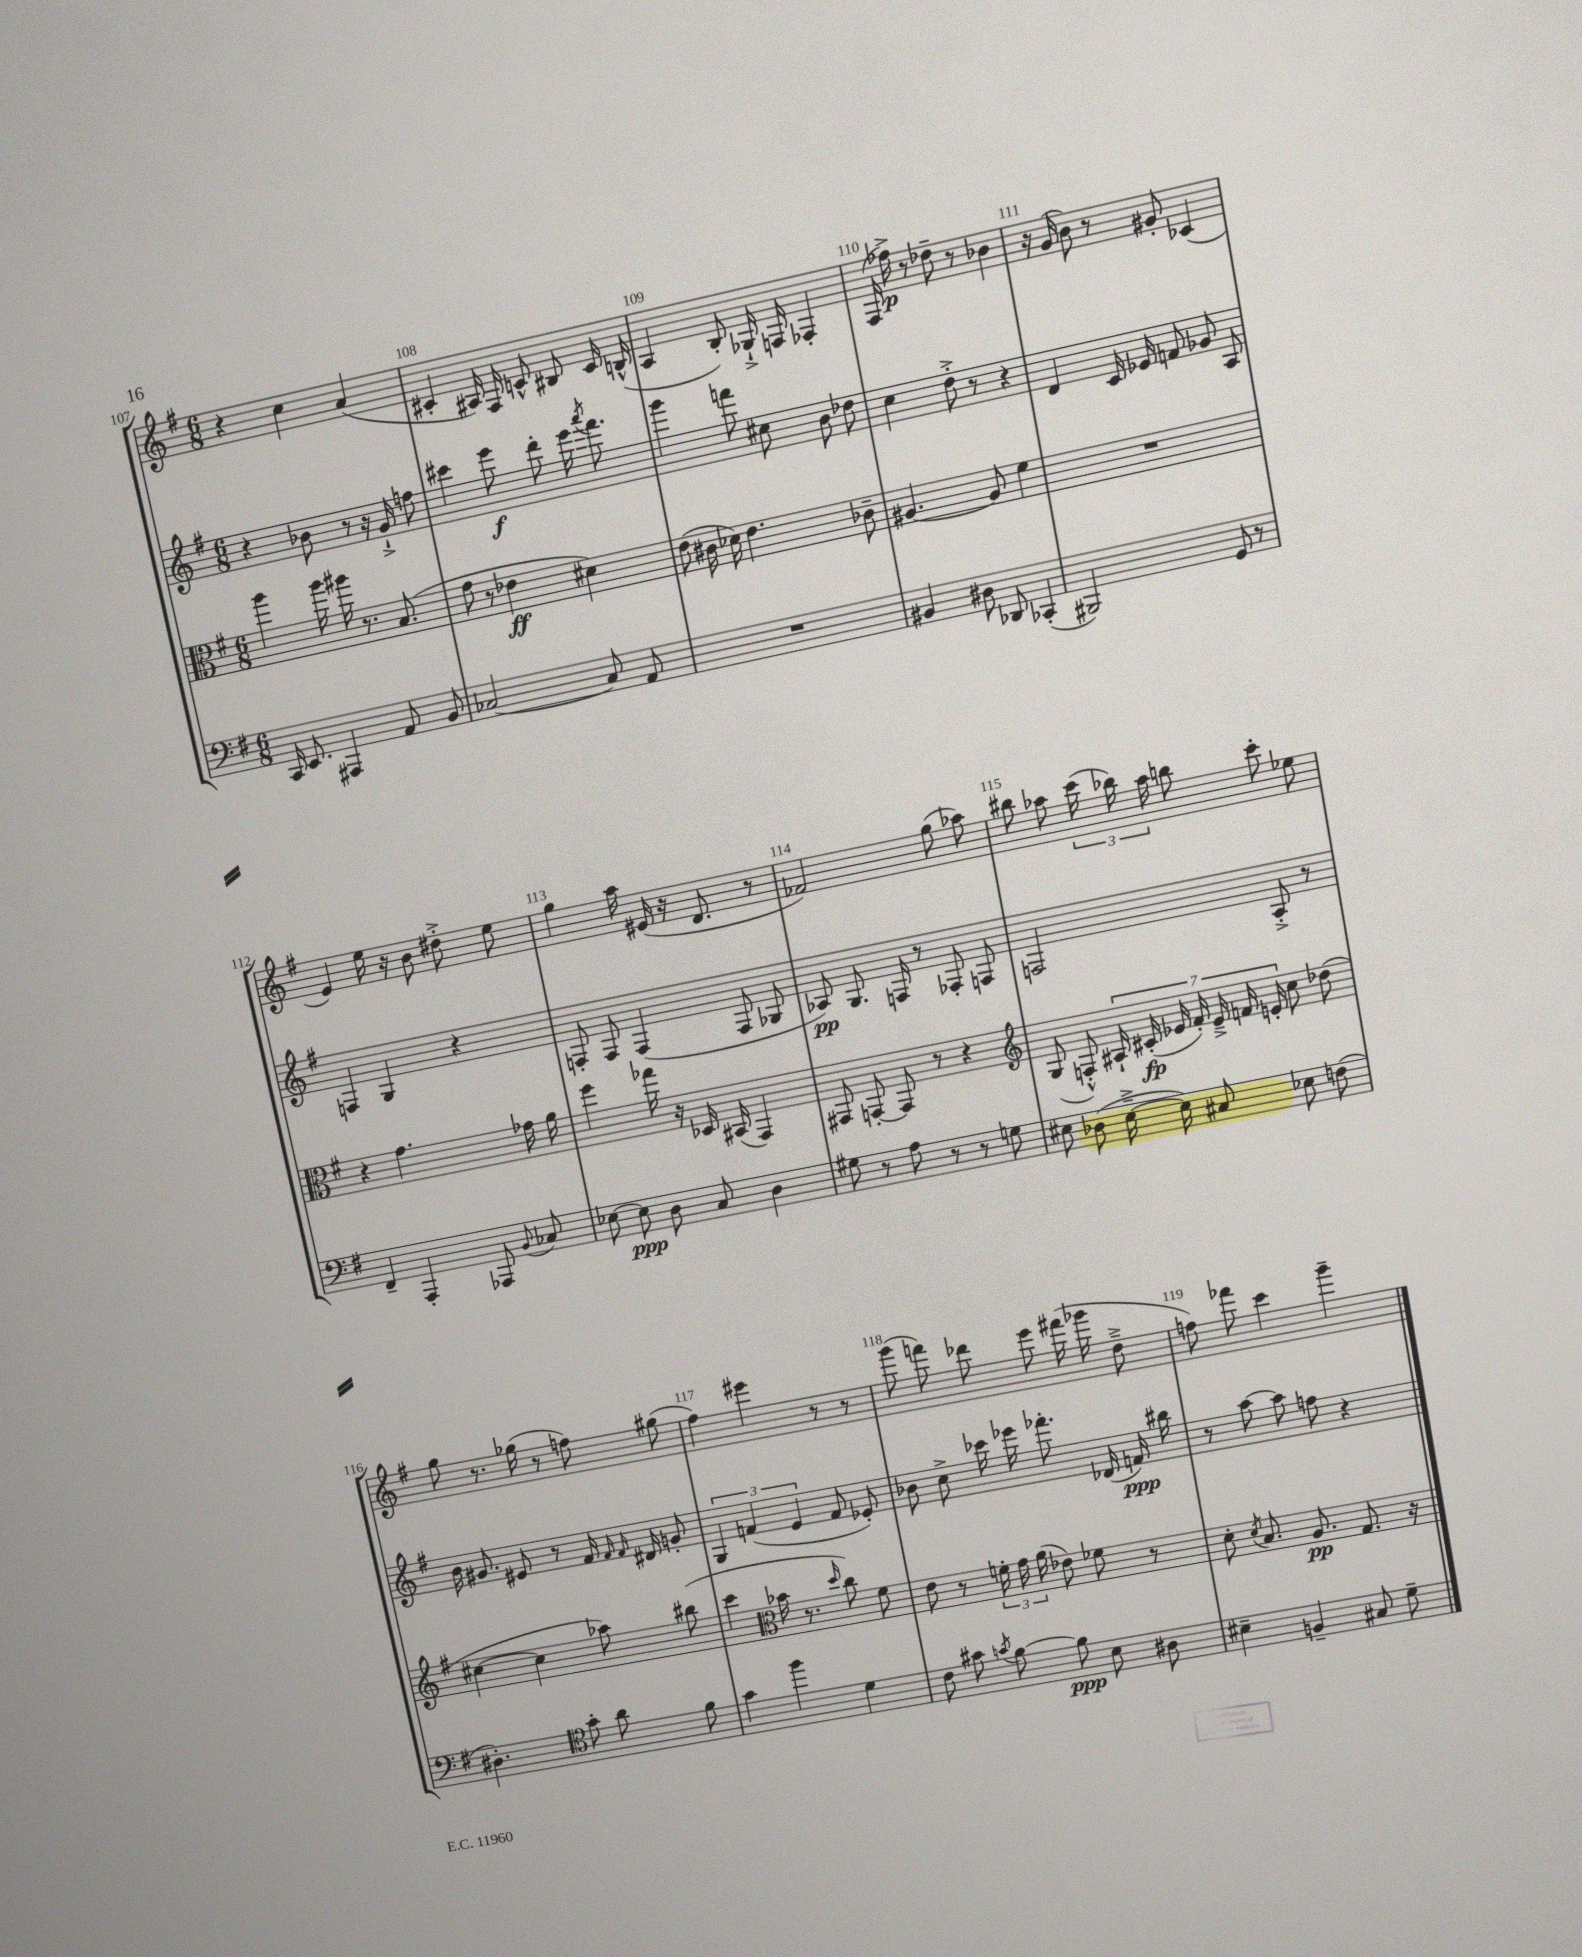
<<
\new StaffGroup <<
\new Staff = "s0" {
    \clef treble \key g \major \numericTimeSignature \time 6/8
    \autoBeamOff r4 c''4 a'4( |
    cis'4-. ais16) fis16 c'8-^ bis8 c'16 b16-^( |
    a4 b8-.) ges16-!-> f16 fes4-. |
    fis16( fes''16->\p) r8 des''8-- r8 bes'4 |
    r16 g'16( b'8) r8 gis'8-. ces'4( |
    e'4) e''16 r16 b'8 dis''8-.-> e''8 |
    g''4 a''16 eis'16( r16 d'8. r8 |
    fes'2) g''8( aes''8) |
    bis''8 aes''8 \tuplet 3/2 { c'''16( bes''16) aes''16 } b''8 c'''8-. ees''8 |
    g''8 r8. ges''16( r8 f''8) gis''8( |
    fis''4) eis'''4 r8 r8 |
    g'''8( f'''8) des'''8 e'''8 fis'''16( ges'''16 d''8---> |
    f''8) fes'''8 c'''4 g'''4-- \bar "|." |
}
\new Staff = "s1" {
    \clef treble \key g \major \numericTimeSignature \time 6/8
    \autoBeamOff r4 bes'8 r8 r16 g'16-!-> f''8 |
    cis'''4 e'''8\f d'''8-. e'''16 \acciaccatura { a'''8 } fis'''8. |
    g'''4 f'''8 cis''8 b'8 des''8 |
    c''4 d''8-.-> r8 r4 |
    d'4 c'16 ees'16 f'8 ges'8 a8 |
    f4 g4 r4 |
    f8-. f8 f4( f8 ges8 |
    aes8\pp) g8. f16 r8 fes8-. f8 |
    f2 a8-.-> r8 |
    b'16 gis'8. eis'8 r8 fis'16 \grace { fis'16 fis'16 } dis'16 g'8-. |
    \tuplet 3/2 { g4 f'4( e'4 } f'8 ees'8-.) |
    bes'8 c''8-> ces'''16 ees'''16 fes'''8.-. des'16( f'16\ppp) bis''16 |
    r8 a''8~ a''8 f''8 r4 \bar "|." |
}
\new Staff = "s2" {
    \clef alto \key g \major \numericTimeSignature \time 6/8
    \autoBeamOff a''4 a''16 ais''16 r8. b8.( |
    g'8 r8 ees'4\ff dis'4) |
    e'8( cis'16 des'16) e'4. ces'8-- |
    ais4.~ ais8 fis'4 |
    R2. |
    r4 g'4. ges'16 a'16 |
    fis''4 ges''16 r16 des16 bis,16( g,4) |
    gis,8 g,8~-. g,8 r8 r4 |
    \clef treble g8( f8-.-^) \tuplet 7/4 { ais16-! cis'16-.\fp( ees'16 fis'16-.) ees'16---> f'16 e'16-. } c''8 des''8( |
    cis''4~ cis''4 aes''8) bis''8( |
    c'''4 \clef alto bes'16 r8. \grace { d''16 } c''8) fis'8 |
    e'8 r8 \tuplet 3/2 { f'16-. g'16 a'16( } ees'8) fes'8 r8 |
    d'8-. \acciaccatura { d'8 } b8. a8.\pp g8. r16 \bar "|." |
}
\new Staff = "s3" {
    \clef bass \key g \major \numericTimeSignature \time 6/8
    \autoBeamOff c,16 e,8. ais,,4 a,8 b,8 |
    ces2~ ces8 a,8 |
    R2. |
    bis,4 dis8 des,8 ces,4-.( |
    bis,,2) g,8 r8 |
    fis,4-- a,,4-. aes,,8 \appoggiatura { b,8 } ces8 |
    ees8~ ees8\ppp d8 c8 d4 |
    gis8 r8 a8 r8 r8 g8 |
    eis8 des8( eis16~---> eis16) cis8 ees8 f8( |
    dis4.-.) \clef tenor g'8-. a'8 fis'8 |
    g'4 fis''4 d'4 |
    c'8 gis'8 \acciaccatura { g'8 } fis'8~ fis'8\ppp b8 ais8 |
    bis4-- f4-- gis8 d'8-- \bar "|." |
}
>>
>>
\layout { \context { \Score currentBarNumber = #107 \override BarNumber.break-visibility = ##(#f #t #t) barNumberVisibility = #all-bar-numbers-visible } }
